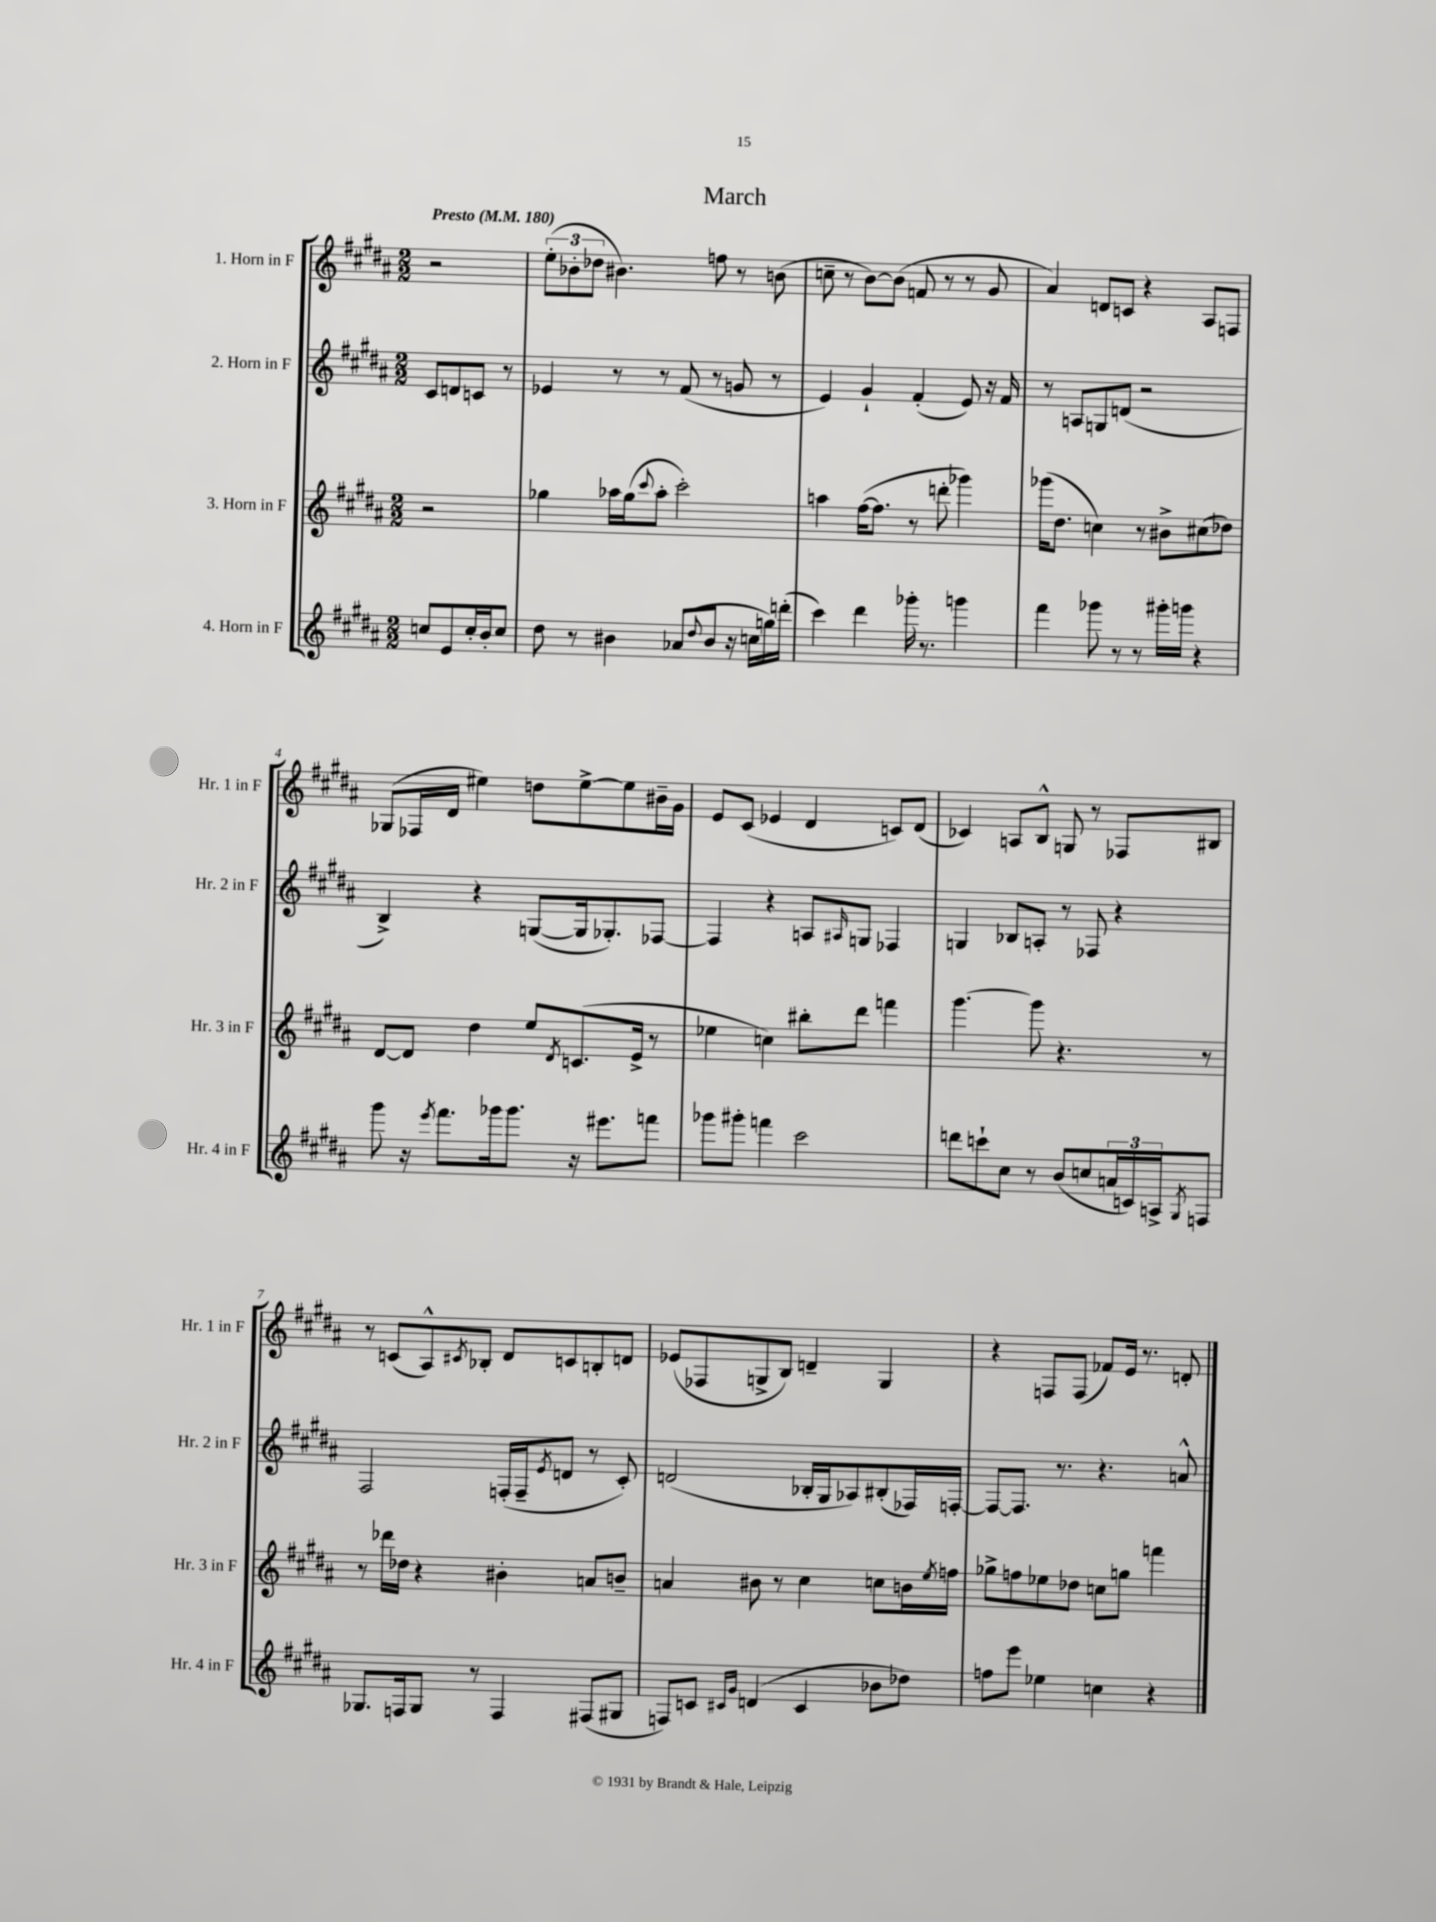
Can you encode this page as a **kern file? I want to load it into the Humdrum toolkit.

**kern	**kern	**kern	**kern
*staff4	*staff3	*staff2	*staff1
*clefG2	*clefG2	*clefG2	*clefG2
*k[f#c#g#d#a#]	*k[f#c#g#d#a#]	*k[f#c#g#d#a#]	*k[f#c#g#d#a#]
*M2/2	*M2/2	*M2/2	*M2/2
*MM180	*MM180	*MM180	*MM180
8cc/L	2r	8c#/L	2r
8e/	.	8d/	.
16cc'/L	.	8c/J	.
16b'/J	.	.	.
8cc/J	.	8r	.
=	=	=	=
8dd#\	4gg-\	4e-/	(12ee'\L
.	.	.	12b-'\
8r	.	.	.
.	.	.	12dd-\J
4b#\	16aa-\LL	8r	4.b#\)
.	(16gg-\J	.	.
.	8qqccc#/	.	.
.	8aa-'\J	8r	.
(8a-/L	2ccc#'\)	(8f#/	.
8qqdd#/	.	.	.
8b#/J	.	8r	8ff\
16r	.	8g/	8r
16cc\LL	.	.	.
16gg\)	.	8r	(8b\
(16ddd'\JJ	.	.	.
=	=	=	=
4ccc#\)	4aa\	4e/)	8cc~\
.	.	.	8r
4ddd#\	([16ff#\LK	4g#`/	[8b\L)
.	8.ff#\]J	.	.
.	.	.	(8b\]J
16ggg-'\	8r	(4f#'/	8f/
8.r	.	.	.
.	8ddd'\	.	8r
4ggg\	4ggg-\)	8e/)	8r
.	.	16r	8g#/
.	.	16f#/	.
=	=	=	=
4fff#\	(16ggg-\LK	8r	4a#/)
.	8.dd#\J	.	.
.	.	8A/L	.
8ggg-\	4cc\)	8G/	8d/L
8r	.	(8d/J	8c/J
8r	8r	2r	4r
16ggg#'\LL	8b#^\L	.	.
16ggg\JJ	.	.	.
4r	(8cc#\	.	8A#/L
.	8dd-\J)	.	8F/J
=	=	=	=
8ggg#\	[8d#/L	4B^/)	(8G-/L
16r	8d#/]J	.	16F-/L
8qeee/	.	.	.
8.fff#\L	.	.	16d#/JJ
.	4dd#\	4r	4ee#\)
16ggg-\k	.	.	.
8.ggg-\J	.	.	.
.	8ee/L	([8G/L	8dd\L
.	8qd#/	.	.
16r	(8.c/	16G/]k	[8ee#^\
8.eee#\L	.	8.G-'/)	.
.	.	.	8ee#\]
.	16e^/Jk	.	.
8fff\J	8r	[8F-/J	16b#~\L
.	.	.	16g#\JJ
=	=	=	=
8ggg-\L	4ee-\	4F-/]	8e/L
8ggg#'\J	.	.	(8c#/J
4fff\	4cc\)	4r	4e-/
2ccc#\	8bb#'\L	8A/L	4d#/
.	.	16qqA#/	.
.	8ddd#\J	8G/J	.
.	4fff\	4F-/	8c/L)
.	.	.	(8d#/J
=	=	=	=
8ddd\L	[4.ggg#\	4G/	4c-/)
8ccc`\	.	.	.
8cc#\J	.	8B-/L	8A/L
8r	8ggg#\]	8A'/J	8B^^/J
(8b/L	4.r	8r	8G/
8cc/	.	8F-/	8r
24a/L	.	4r	8F-/L
24c/)	.	.	.
24A^/J	.	.	.
8qG#/	.	.	.
8F/J	8r	.	8B#/J
=	=	=	=
8.G-/L	8r	2F#/	8r
.	16ddd-\LL	.	(8c/L
16F/k	16dd-\JJ	.	.
8G-/J	4r	.	8A#^^/)
.	.	.	8qc#/
8r	.	.	8B-'/J
4F/	4b#'\	(16F'/LL	8d#/L
.	.	16F~/J	.
.	.	8qe/	.
.	.	8d/J	8c/
(8F#/L	8a/L	8r	8B'/
8G#/J	8b~/J	8c#'/)	8d/J
=	=	=	=
8F/L)	4a/	(2d/	(8e-/L
8c/J	.	.	8F-/
16qqc#/LL	.	.	.
16qqg#/JJ	.	.	.
(4d/	8b#\	.	8G^/
.	8r	.	8B/J)
4c#/	4cc#\	16B-'/LL	4d~/
.	.	16G#/J	.
.	.	8A-/)	.
8b-\L	8cc\L	(8B#'/	4G/
8dd-\J)	16b\L	16F-/L)	.
.	8qee/	.	.
.	16ff\JJ	[16F'/JJ	.
=	=	=	=
8ff\L	8gg-^\L	8F/_L	4r
8eee\J	8ff\	8.F/]J	.
4ee-\	8ee-\	.	8F/L
.	.	8.r	.
.	8dd-\J	.	(8F/J
4cc\	8cc\L	4.r	8f-/L)
.	8gg\J	.	16e/Jk
.	.	.	8.r
4r	4fff\	.	.
.	.	8a^^/	8d'/
==	==	==	==
*-	*-	*-	*-
